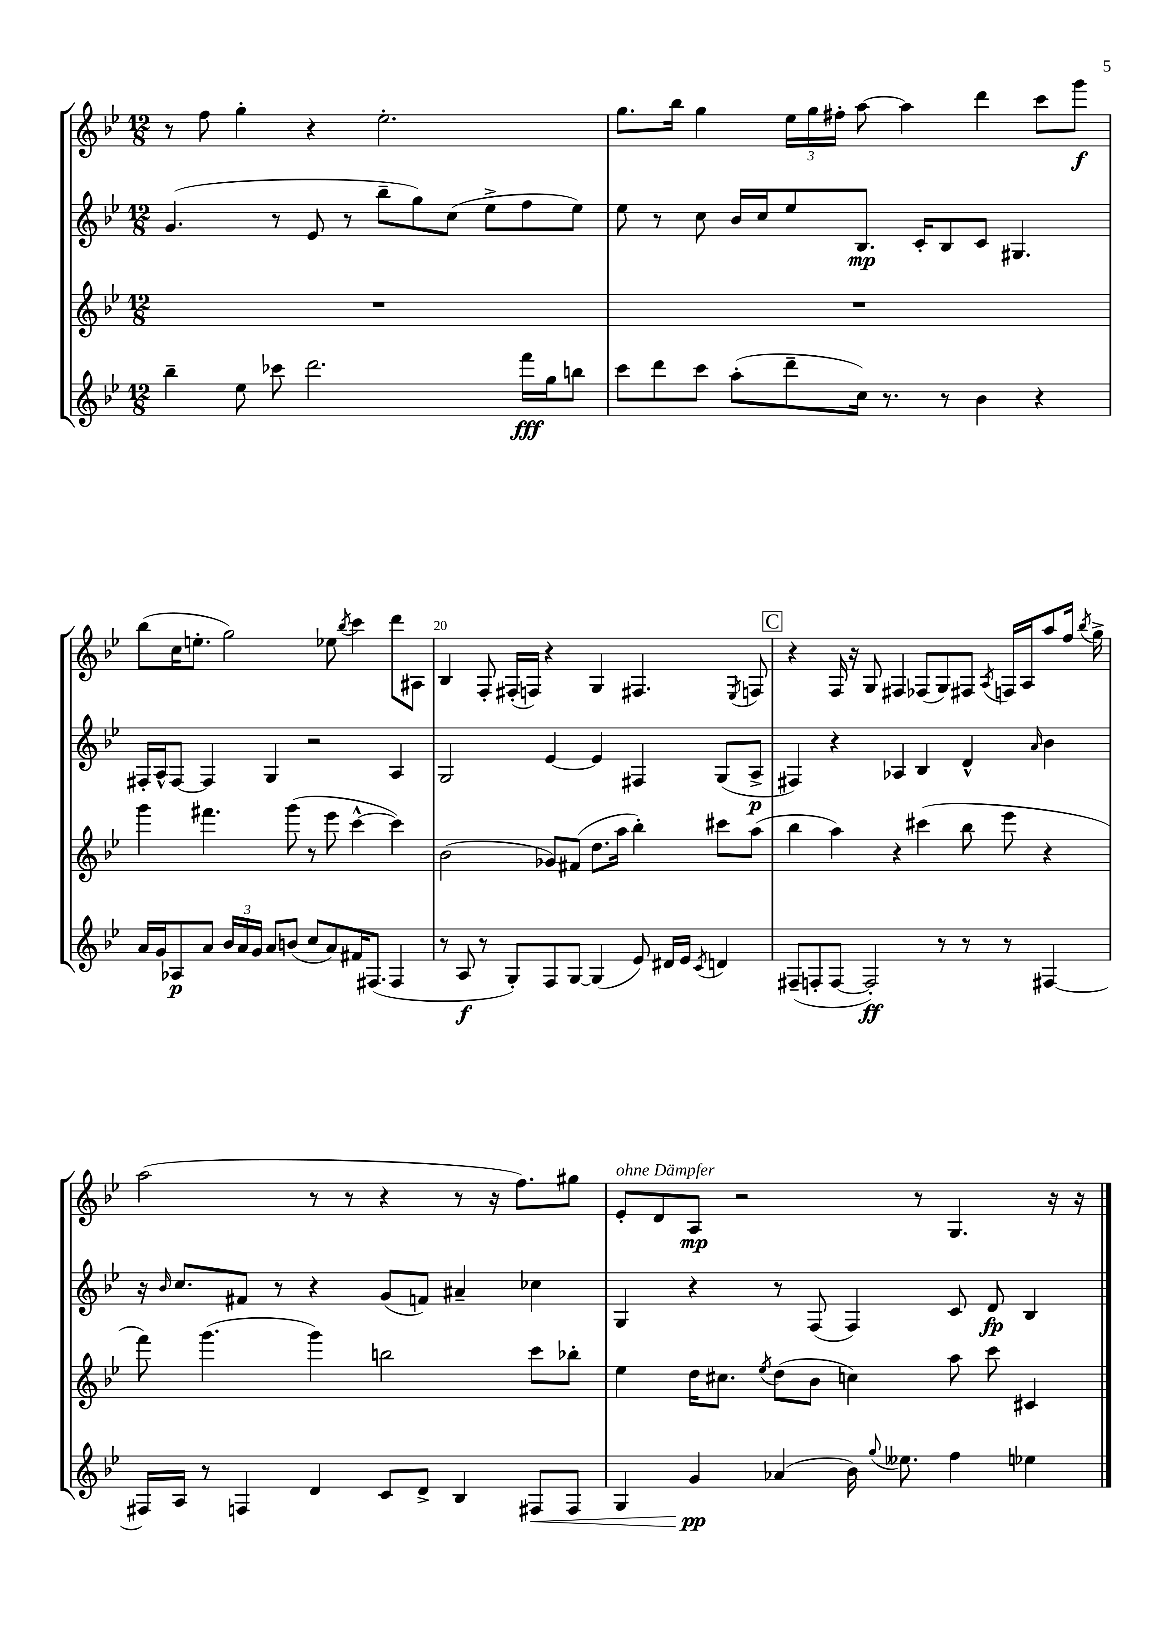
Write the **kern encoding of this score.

**kern	**kern	**kern	**kern
*staff4	*staff3	*staff2	*staff1
*clefG2	*clefG2	*clefG2	*clefG2
*k[b-e-]	*k[b-e-]	*k[b-e-]	*k[b-e-]
*M12/8	*M12/8	*M12/8	*M12/8
4bb-~	1.r	(4.g	8r
.	.	.	8ff
8ee-	.	.	4gg'
8ccc-	.	8r	.
2.ddd	.	8e-	4r
.	.	8r	.
.	.	8bb-~	2.ee-'
.	.	8gg)	.
.	.	(8cc	.
.	.	8ee-^	.
16fff	.	8ff	.
16gg	.	.	.
8bb	.	8ee-)	.
=	=	=	=
8ccc	1.r	8ee-	8.gg
8ddd	.	8r	.
.	.	.	16bb-
8ccc	.	8cc	4gg
(8aa'	.	16b-	.
.	.	16cc	.
8ddd~	.	8ee-	24ee-
.	.	.	24gg
.	.	.	24ff#'
16cc)	.	8.B-	[8aa
8.r	.	.	.
.	.	.	4aa]
.	.	16c'	.
8r	.	8B-	.
4b-	.	8c	4ddd
.	.	4.G#	.
4r	.	.	8ccc
.	.	.	8ggg
=	=	=	=
16a	4ggg	16F#'	(8bb-
16g	.	16A^^	.
8A-	.	[8F#	16cc
.	.	.	8.ee'
8a	4.fff#	4F#]	.
24b-	.	.	2gg)
24a	.	.	.
24g	.	.	.
8a	.	4G	.
(8b	(8ggg	.	.
8cc	8r	2r	.
8a)	8eee-	.	8ee-
.	.	.	8qbb-
16f#	[4ccc^^	.	4ccc
(8.F#	.	.	.
4F#	4ccc])	4A	8ddd
.	.	.	8A#
=	=	=	=
8r	(2b-	2G	4B-
8A	.	.	.
8r	.	.	8F'
8G')	.	.	(16F#'
.	.	.	16F)
8F	8g-)	[4e-	4r
[8G	(8f#	.	.
(4G]	8.dd	4e-]	4G
.	16aa	.	.
8e-)	4bb-')	4F#	4.F#
16d#	.	.	.
16e-	.	.	.
8qc	.	.	.
4d	8ccc#	(8G	.
.	.	.	8qE-
.	(8aa	8A^	8F
=	=	=	=
(8F#~	4bb-	4F#)	4r
8F'	.	.	.
[8F	4aa)	4r	16F
.	.	.	16r
2F'])	.	.	8G
.	4r	4A-	4F#
.	(4ccc#	4B-	(8F-
8r	.	.	8G)
8r	8bb-	4d^^	8F#
.	.	.	8qA
8r	8eee-	.	16F
.	.	.	16A
.	.	16qqa	.
[4F#	4r	4b-	8aa
.	.	.	16ff
.	.	.	8qbb-
.	.	.	16gg^
=	=	=	=
16F#]	8fff)	16r	(2aa
.	.	16qqb-	.
16A	.	8.cc	.
8r	(4.ggg	.	.
4F	.	8f#	.
.	.	8r	.
4d	4ggg)	4r	8r
.	.	.	8r
8c	2bb	(8g	4r
8d^	.	8f)	.
4B-	.	4a#~	8r
.	.	.	16r
.	.	.	8.ff)
8F#	8ccc	4cc-	.
8F#	8bb-'	.	8gg#
=	=	=	=
4G	4ee-	4G	8e-'
.	.	.	8d
4g	16dd	4r	8A
.	8.cc#	.	.
.	.	.	2r
.	8qee-	.	.
(4a-	(8dd	8r	.
.	8b-	(8F	.
16b-)	4cc)	4F)	.
8qqgg	.	.	.
8.ee--	.	.	.
.	.	.	8r
4ff	8aa	8c	4.G
.	8ccc	8d	.
4ee-	4c#	4B-	.
.	.	.	16r
.	.	.	16r
==	==	==	==
*-	*-	*-	*-
